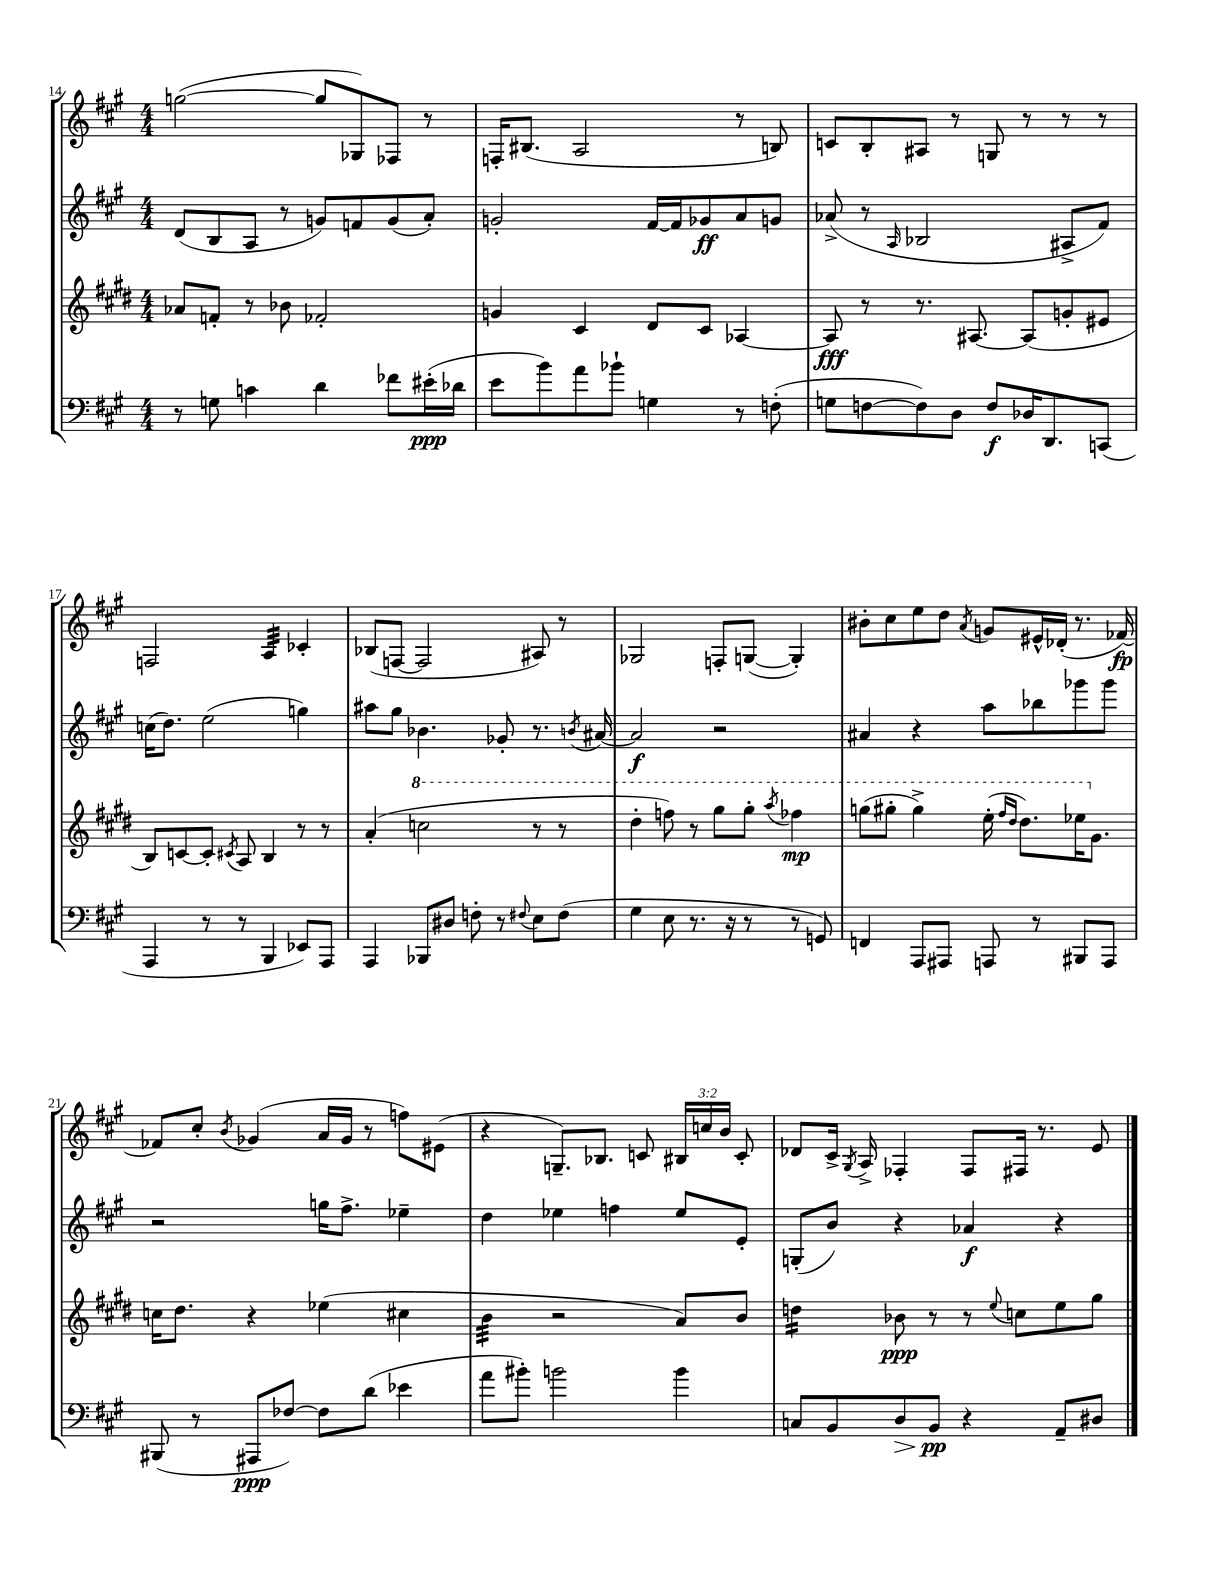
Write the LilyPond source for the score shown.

<<
\new StaffGroup <<
\new Staff = "s0" {
    \clef treble \key a \major \numericTimeSignature \time 4/4 \override Staff.TupletNumber.text = #tuplet-number::calc-fraction-text
    \autoBeamOff g''2~( g''8[ ges8) fes8] r8 |
    f16[-. bis8.]( a2 r8 b8) |
    c'8[ b8-. ais8] r8 g8 r8 r8 r8 |
    f2 a4:32 ces'4-. |
    bes8[( f8]~ f2 ais8) r8 |
    ges2 f8[-. g8]~( g4-.) |
    bis'8[-. cis''8 e''8 d''8] \acciaccatura { a'8 } g'8[ eis'16-^ des'16]-.( r8. fes'16~\fp) |
    fes'8[ cis''8]-. \acciaccatura { b'8 } ges'4( a'16[ ges'16] r8 f''8[) eis'8]( |
    r4 g8.[--) bes8.] c'8 \tuplet 3/2 { bis16[ c''16 b'16] } c'8-. |
    des'8[ cis'16]-> \acciaccatura { gis8 } a16-> fes4-. fes8[ fis16] r8. e'8 \bar "|." |
}
\new Staff = "s1" {
    \clef treble \key a \major \numericTimeSignature \time 4/4
    \autoBeamOff d'8[( b8 a8] r8 g'8[) f'8 g'8( a'8]-.) |
    g'2-. fis'16[~ fis'16 ges'8\ff a'8 g'8] |
    aes'8->( r8 \grace { a16 } bes2 ais8[-> fis'8]) |
    c''16[( d''8.]) e''2( g''4) |
    ais''8[ gis''8] bes'4. ges'8-. r8. \acciaccatura { b'8 } ais'16~ |
    ais'2\f r2 |
    ais'4 r4 a''8[ bes''8 ges'''8 ges'''8] |
    r2 g''16[ fis''8.]-> ees''4-- |
    d''4 ees''4 f''4 ees''8[ e'8]-. |
    g8[-.( b'8]) r4 aes'4\f r4 \bar "|." |
}
\new Staff = "s2" {
    \clef treble \key e \major \numericTimeSignature \time 4/4
    \autoBeamOff aes'8[ f'8]-. r8 bes'8 fes'2-. |
    g'4 cis'4 dis'8[ cis'8] aes4~ |
    aes8\fff r8 r8. ais8.~ ais8[( g'8-. eis'8] |
    b8[) c'8~ c'8]-. \acciaccatura { cis'8 } a8 b4 r8 r8 |
    a'4-.( \ottava #1 c'''2 r8 r8 |
    dis'''4-. f'''8) r8 gis'''8[ gis'''8]-. \acciaccatura { a'''8 } fes'''4\mp |
    g'''8[( gis'''8]-. gis'''4->) e'''16-.( \grace { fis'''16[ dis'''16] } dis'''8.[) ees'''16 \ottava #0 gis'8.] |
    c''16[ dis''8.] r4 ees''4( cis''4 |
    b'4:32 r2 a'8[) b'8] |
    d''4:16 bes'8\ppp r8 r8 \appoggiatura { e''8 } c''8[ e''8 gis''8] \bar "|." |
}
\new Staff = "s3" {
    \clef bass \key a \major \numericTimeSignature \time 4/4
    \autoBeamOff r8 g8 c'4 d'4 fes'8[ eis'16-.\ppp( des'16] |
    e'8[ b'8) a'8 bes'8]-! g4 r8 f8-.( |
    g8[ f8~ f8) d8] f8[\f des16 d,8. c,8]( |
    a,,4 r8 r8 b,,4 ees,8[) a,,8] |
    a,,4 bes,,8[ dis8] f8-. r8 \appoggiatura { fis8 } e8[ fis8]( |
    gis4 e8 r8. r16 r8 r8 g,8) |
    f,4 a,,8[ ais,,8] a,,8 r8 bis,,8[ a,,8] |
    bis,,8( r8 ais,,8[\ppp fes8]~) fes8[ d'8]( ees'4 |
    a'8[ bis'8]-.) b'2 b'4 |
    c8[ b,8 d8\> b,8]\pp\! r4 a,8[-- dis8] \bar "|." |
}
>>
>>
\layout { \context { \Score currentBarNumber = #14 } }
